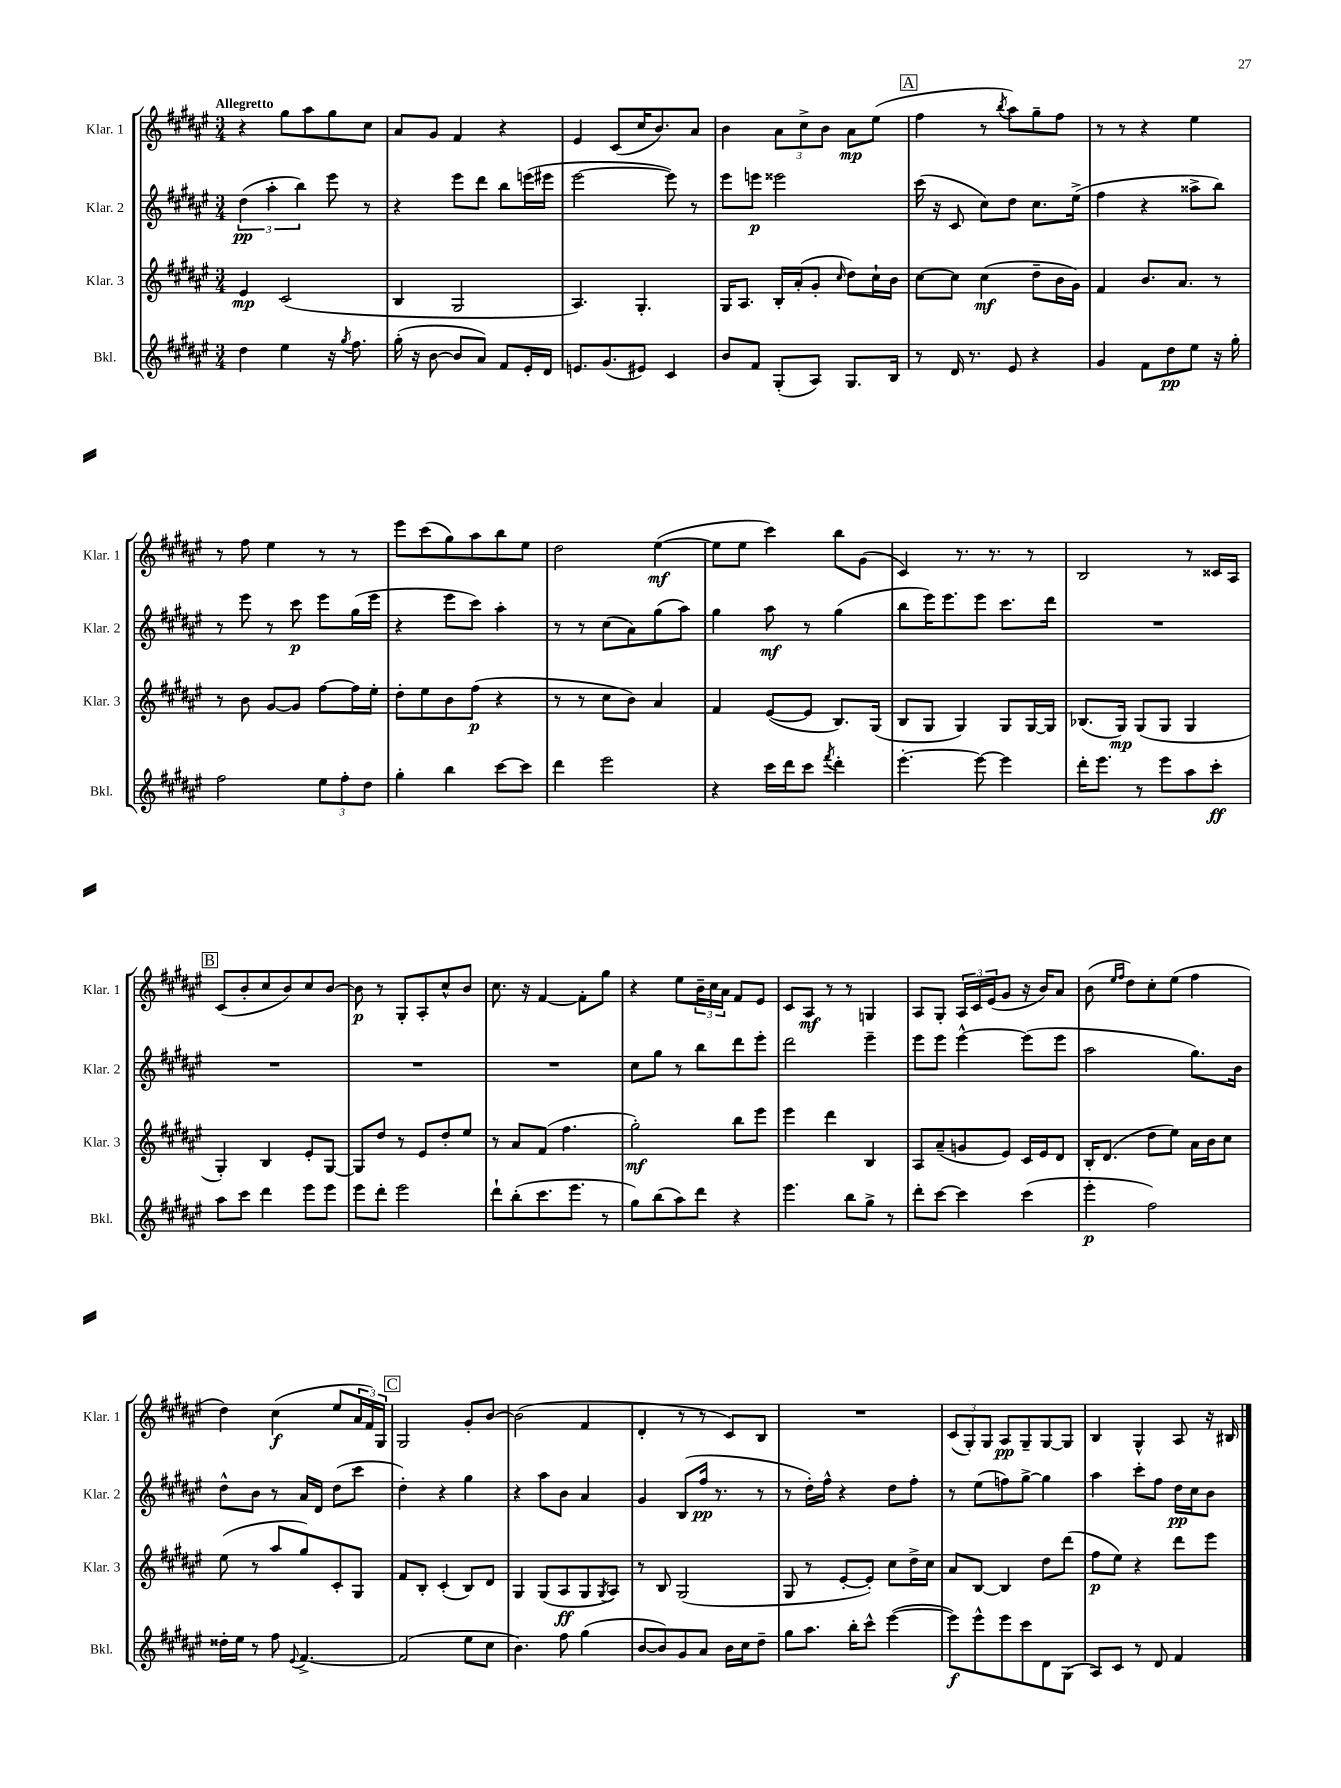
<<
\new StaffGroup <<
\new Staff = "s0" \with { instrumentName = "Klar. 1" shortInstrumentName = "Klar. 1" } {
    \clef treble \key fis \major \numericTimeSignature \time 3/4 \tempo "Allegretto"
    r4 gis''8 ais''8 gis''8 cis''8 |
    ais'8 gis'8 fis'4 r4 |
    eis'4 cis'8( cis''16 b'8.) ais'8 |
    b'4 \tuplet 3/2 { ais'8 cis''8-> b'8 } ais'8\mp eis''8( |
    \mark \markup { \box "A" } fis''4 r8 \acciaccatura { b''8 } ais''8) gis''8-- fis''8 |
    r8 r8 r4 eis''4 |
    r8 fis''8 eis''4 r8 r8 |
    eis'''8 cis'''8( gis''8) ais''8 b''8 eis''8 |
    dis''2 eis''4~\mf( |
    eis''8 eis''8 cis'''4) b''8 gis'8( |
    cis'4) r8. r8. r8 |
    b2 r8 cisis'16 ais16 |
    \mark \markup { \box "B" } cis'8( b'8-. cis''8 b'8) cis''8 b'8~ |
    b'8\p r8 gis8-. ais8-. cis''8-^ b'8 |
    cis''8. r16 fis'4~ fis'8-. gis''8 |
    r4 eis''8 \tuplet 3/2 { b'16-- cis''16 ais'16 } fis'8 eis'8 |
    cis'8 ais8\mf r8 r8 g4 |
    ais8 gis8-. \tuplet 3/2 { ais16 cis'16 eis'16( } gis'8 r16 b'16) ais'8 |
    b'8( \grace { eis''16 fis''16 } dis''8) cis''8-. eis''8( fis''4 |
    dis''4) cis''4\f( eis''8 \tuplet 3/2 { ais'16 fis'16) gis16 } |
    \mark \markup { \box "C" } gis2 gis'8-. b'8~ |
    b'2( fis'4 |
    dis'4-. r8 r8 cis'8) b8 |
    R2. |
    \tuplet 3/2 { cis'8( gis8-.) gis8 } ais8\pp gis8-- gis8~ gis8 |
    b4 gis4-^ ais8 r16 bis16 \bar "|." |
}
\new Staff = "s1" \with { instrumentName = "Klar. 2" shortInstrumentName = "Klar. 2" } {
    \clef treble \key fis \major \numericTimeSignature \time 3/4
    \tuplet 3/2 { dis''4\pp( ais''4-. b''4) } eis'''8 r8 |
    r4 eis'''8 dis'''8 b''8 e'''16( eis'''16 |
    eis'''2~ eis'''8) r8 |
    eis'''8 e'''8\p eisis'''2 |
    \mark \markup { \box "A" } cis'''16( r16 cis'8 cis''8) dis''8 cis''8. eis''16->( |
    fis''4 r4 aisis''8-> b''8) |
    r8 eis'''8 r8 cis'''8\p eis'''8 gis''16( eis'''16 |
    r4 eis'''8 cis'''8) ais''4-. |
    r8 r8 cis''8( ais'8) gis''8( ais''8) |
    gis''4 ais''8\mf r8 gis''4( |
    b''8 eis'''16) eis'''8. eis'''8 cis'''8. dis'''16 |
    R2. |
    \mark \markup { \box "B" } R2. |
    R2. |
    R2. |
    cis''8 gis''8 r8 b''8 dis'''8 eis'''8-. |
    dis'''2 eis'''4-- |
    eis'''8 eis'''8 eis'''4~-^ eis'''8( eis'''8 |
    ais''2 gis''8.) b'16 |
    dis''8-^ b'8 r8 ais'16 dis'16 dis''8( cis'''8 |
    \mark \markup { \box "C" } dis''4-.) r4 gis''4 |
    r4 ais''8 b'8 ais'4 |
    gis'4 b8( fis''16\pp r8. r8 |
    r8 dis''16-.) fis''16-^ r4 dis''8 fis''8-. |
    r8 eis''8( f''8) gis''8~-> gis''4 |
    ais''4 cis'''8-. fis''8 dis''16\pp cis''16 b'8 \bar "|." |
}
\new Staff = "s2" \with { instrumentName = "Klar. 3" shortInstrumentName = "Klar. 3" } {
    \clef treble \key fis \major \numericTimeSignature \time 3/4
    eis'4\mp cis'2( |
    b4 gis2 |
    ais4.) gis4.-. |
    gis16 ais8. b16-. ais'16-.( gis'8-. \grace { cis''16 } dis''8) cis''16-! b'16 |
    \mark \markup { \box "A" } cis''8~ cis''8 cis''4\mf( dis''8-- b'16 gis'16) |
    fis'4 b'8. ais'8. r8 |
    r8 b'8 gis'8~ gis'8 fis''8~ fis''16 eis''16-. |
    dis''8-. eis''8 b'8 fis''8\p( r4 |
    r8 r8 cis''8 b'8) ais'4 |
    fis'4 eis'8~( eis'8 b8.) gis16( |
    b8 gis8 gis4) gis8 gis16~ gis16 |
    bes8.( gis16\mp) gis8( gis8 gis4 |
    \mark \markup { \box "B" } gis4-.) b4 eis'8-. gis8~ |
    gis8 dis''8 r8 eis'8 dis''8-. eis''8 |
    r8 ais'8 fis'8( fis''4. |
    gis''2-.\mf) b''8 eis'''8 |
    eis'''4 dis'''4 b4 |
    ais8 ais'8--( g'8 eis'8) cis'16 eis'16 dis'8 |
    b16-. dis'8.( dis''8 eis''8) ais'16 b'16 cis''8 |
    eis''8( r8 ais''8 gis''8) cis'8-. gis8 |
    \mark \markup { \box "C" } fis'8 b8-. cis'4-.( b8) dis'8 |
    gis4 gis8( ais8\ff gis8 \acciaccatura { gis8 } ais8) |
    r8 b8 gis2( |
    gis8 r8 eis'8~-. eis'8-.) cis''8 dis''16-> cis''16 |
    ais'8 b8~ b4 dis''8 dis'''8( |
    fis''8\p eis''8) r4 dis'''8 eis'''8 \bar "|." |
}
\new Staff = "s3" \with { instrumentName = "Bkl." shortInstrumentName = "Bkl." } {
    \clef treble \key fis \major \numericTimeSignature \time 3/4
    dis''4 eis''4 r16 \acciaccatura { gis''8 } fis''8. |
    gis''16-.( r16 b'8~ b'8 ais'8) fis'8 eis'16-. dis'16 |
    e'8. gis'8.( eis'8) cis'4 |
    b'8 fis'8 gis8-.( ais8) gis8. b16 |
    \mark \markup { \box "A" } r8 dis'16 r8. eis'8 r4 |
    gis'4 fis'8 dis''8\pp eis''8 r16 gis''16-. |
    fis''2 \tuplet 3/2 { eis''8 fis''8-. dis''8 } |
    gis''4-. b''4 cis'''8~ cis'''8 |
    dis'''4 eis'''2 |
    r4 cis'''16 dis'''16 cis'''8 \acciaccatura { fis'''8 } dis'''4-. |
    eis'''4.~-. eis'''8~ eis'''4 |
    dis'''16-. eis'''8. r8 eis'''8 ais''8 cis'''8-.\ff |
    \mark \markup { \box "B" } ais''8 cis'''8 dis'''4 eis'''8 eis'''8 |
    eis'''8 dis'''8-. eis'''2 |
    dis'''8-! b''8-.( cis'''8. eis'''8. r8 |
    gis''8) b''8( ais''8) dis'''8 r4 |
    eis'''4. b''8 gis''8-> r8 |
    dis'''8-. cis'''8~ cis'''4 cis'''4( |
    eis'''4-.\p fis''2) |
    disis''16-. eis''16 r8 fis''8 \appoggiatura { eis'8 } fis'4.~-> |
    \mark \markup { \box "C" } fis'2( eis''8 cis''8 |
    b'4.) fis''8 gis''4( |
    b'8~ b'8) gis'8 ais'8 b'16 cis''16 dis''8-- |
    gis''8 ais''8. b''16-. cis'''8-^ eis'''4~( |
    eis'''8\f) eis'''8-^ eis'''8 cis'''8 dis'8 gis8( |
    ais8) cis'8 r8 dis'8 fis'4 \bar "|." |
}
>>
>>
\layout { \context { \Score \remove "Bar_number_engraver" } }
